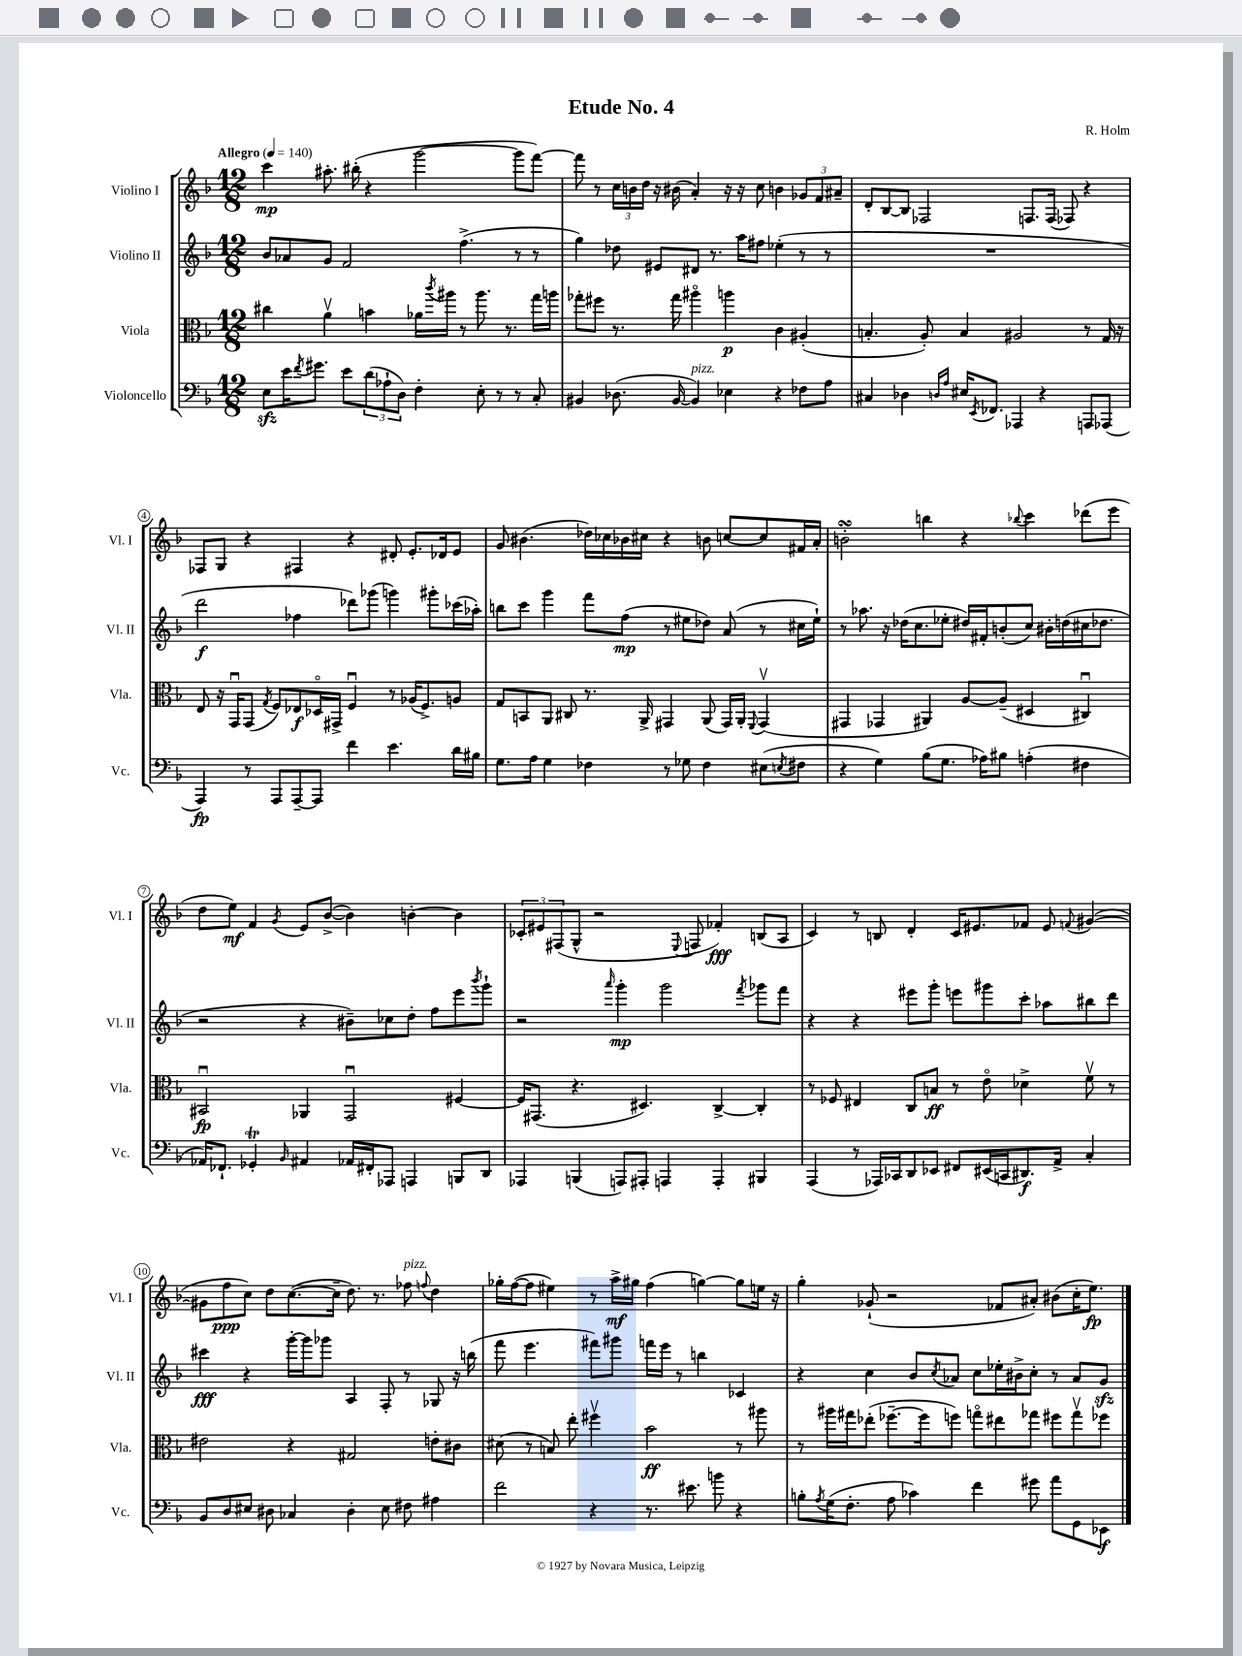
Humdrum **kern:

**kern	**kern	**kern	**kern
*staff4	*staff3	*staff2	*staff1
*clefF4	*clefC3	*clefG2	*clefG2
*k[b-]	*k[b-]	*k[b-]	*k[b-]
*M12/8	*M12/8	*M12/8	*M12/8
*MM140	*MM140	*MM140	*MM140
8E	4cc#	8b-	4ccc
16e	.	8a-	.
8qf	.	.	.
8.g#	.	.	.
.	4av	8g	8.aa#'
8e	.	2f	.
.	.	.	(16bb#'
(12d	4b	.	4r
12A-`	.	.	.
12D)	.	.	.
4F'	16a-	.	[2ggg
.	8qccc	.	.
.	16aa#	.	.
.	8r	(4.ff^	.
8E'	8.aa#	.	.
8r	.	.	.
.	8.r	.	.
8r	.	8r	8ggg]
8C'	16gg	8r	[8fff)
.	16aa	.	.
=	=	=	=
4BB#	8gg-'	4gg)	8fff]
.	8ff#	.	8r
(8.D-	8.r	8dd-	24cc
.	.	.	24b
.	.	.	24dd
.	.	8e#	16r
[16BB#	16gg-	.	(16b#
4BB#])	4aa#o	8d#	4a')
.	.	8.r	.
4E-	4aa	.	16r
.	.	16aa	16r
.	.	8ff#	8cc
4r	4c	(4ee-'	4b
8F-	(4A#'	8r	12g-
.	.	.	12f
8A	.	8r	.
.	.	.	12a#~
=	=	=	=
4C#	4.B'	1.r	8d'
.	.	.	[8B-
4D-	.	.	8B-]
.	8A')	.	2F-
16qqD	.	.	.
16qqA	.	.	.
16E#	4B	.	.
8qEE	.	.	.
8.FF-	.	.	.
4AAA-	2A#	.	.
.	.	.	8.F
4r	.	.	.
.	.	.	(16F
.	.	.	8F-)
8AAA	8r	.	4r
(8AAA-	16G	.	.
.	16r	.	.
=	=	=	=
4AAA)	8E	2ddd	8F-
.	16r	.	8G
.	16GGu	.	.
8r	(8GG	.	4r
.	8qG	.	.
8AAA	8F)	.	.
[8AAA~	8E-	4ff-	4F#
8AAA]	16D-o	.	.
.	16GG#^	.	.
4f	4Fu	8ddd-)	4r
.	.	(8ggg-	.
4.e	8r	4ggg)	8d#'
.	(16A-	.	8.e'
.	8.F^)	.	.
.	.	8ggg#'	.
.	.	.	16d-
16d	8A	(16ccc-	8e
16B#	.	16aa-')	.
=	=	=	=
8.G	8G	8bb	8g
.	8BB	8ccc	(4.b#
16A	.	.	.
4G	8AA	4ggg	.
.	8C#	.	.
4F-	8.r	8fff	16dd-)
.	.	.	16cc-
.	.	(8ff	16b-
.	16AA^	.	16cc#
8r	4GG#	8r	4r
8G-	.	8ee#	.
4F-	(8AA	8dd-)	8b
.	16GG#)	(8a	[8cc
.	16AA'	.	.
.	8qqFF	.	.
(8E#	(4GG#v	8r	8cc]
8qE	.	.	.
8F#	.	16cc#	16f#
.	.	16ee#`)	16a'
=	=	=	=
4r	4GG#	8r	2b'
.	.	8.aa-	.
4G)	4GG-	.	.
.	.	16r	.
.	.	(16dd-	.
.	.	8.cc	.
(8B-	4AA#)	.	4bb
8.G	.	8ee-'	.
.	[8A	16dd#)	4r
16A-)	.	16f#'	.
8B#	(8A~]	(8b'	.
.	.	.	8qqbb-
(4A'	4D#	8cc)	4ccc
.	.	16b#'	.
.	.	(16dd	.
4F#	4C#u)	16cc#	(8ddd-
.	.	8.dd-	.
.	.	.	8eee
=	=	=	=
16AA-)	2BB#u	2r	8dd
8.FF-`	.	.	.
.	.	.	8ee)
4GG-'	.	.	4f
16qqBB-	.	.	8qg
4AA#	4AA-	4r	8e
.	.	.	([8b-^
16AA-	2GGu	8b#~)	4b-])
16FF#'	.	.	.
8AAA-	.	8cc-	.
4AAA	.	8dd'	[4b'
.	.	8ff	.
8BBB	[4F#	8eee	4b]
.	.	8qbbb-	.
8DD	.	8ggg`	.
=	=	=	=
4AAA-	16F#]	2r	12c-'
.	(8.GG#	.	.
.	.	.	12e#
.	.	.	(12F#
(4BBB	4.r	.	8G^^
.	.	.	2r
.	.	16qqaaa	.
8AAA)	.	4ggg'	.
8AAA#'	4.D#)	.	.
4AAA	.	2ggg	.
.	.	.	8qqE
.	.	.	8F
4AAA'	[4C^	.	4f-')
.	.	8qfff	.
4BBB#	4C']	8ggg-	(8B
.	.	8fff	8A
=	=	=	=
(4AAA	8r	4r	4c)
.	8F-	.	.
8r	4E#	4r	8r
16AAA-)	.	.	8B
16CC-	.	.	.
8DD	8C	8eee#	4d'
8EE-	8B	8ggg'	.
8FF#	8r	8eee	16c
.	.	.	8.e#
(16EE#	8eo	8ggg#	.
16CC	.	.	.
8.DD#)	4d-^	8ccc'	8f-
.	.	8aa-	8e#
16AA^	.	.	.
.	.	.	8qqf
4C'	8fv	8bb#	([4g#
.	8r	8ddd	.
=	=	=	=
8BB-	2e#	4ccc#	8g#]
8D	.	.	8ff
8E#	.	4r	8cc)
8D#	.	.	8dd
4C-	4r	[16ggg'	([8.cc
.	.	16ggg]	.
.	.	8ggg-	.
.	.	.	16cc~]
4D#'	2G#	4A	8.dd)
.	.	.	8.r
8E#	.	8F'	.
8F#	.	8r	8ff-
.	.	.	8qqff
4A#	8e'	8G-	4dd
.	8c#	16r	.
.	.	(16bb	.
=	=	=	=
2f	(8d#	8fff	16gg-'
.	.	.	([16ff
.	8r	4.eee	8ff]
.	8B)	.	4ee#)
.	8ee'	.	.
4r	4ff#v	8fff#)	8r
.	.	8ggg#	16aa^
.	.	.	16gg#
8.r	2b-	16fff	(4ff
.	.	16eee	.
.	.	8r	.
8.e#	.	.	.
.	.	4bb	[4gg)
8b	.	.	.
4r	8r	4c-	8gg]
.	8aa#	.	16ee
.	.	.	16r
=	=	=	=
8B'	8r	4r	4gg'
8qA	.	.	.
(16G	16aa#	.	.
8.F'	16gg#	.	.
.	(8ee-'	4cc	(8g-`
8A	[8.ff-~	.	2r
4c-)	.	8b-	.
.	16ff-]	.	.
.	.	8qcc	.
.	8ff)	8a-	.
4f	8ggo	8cc	.
.	8ee#	16ee-'	8f-
.	.	16b#^	.
8g#	8gg-	8cc'	8a#')
8a	8ff#	8r	(8b#
8GG	8gg-v	8a-	16cc'
.	.	.	8.ee)
8EE-	8ff-	8g	.
==	==	==	==
*-	*-	*-	*-
